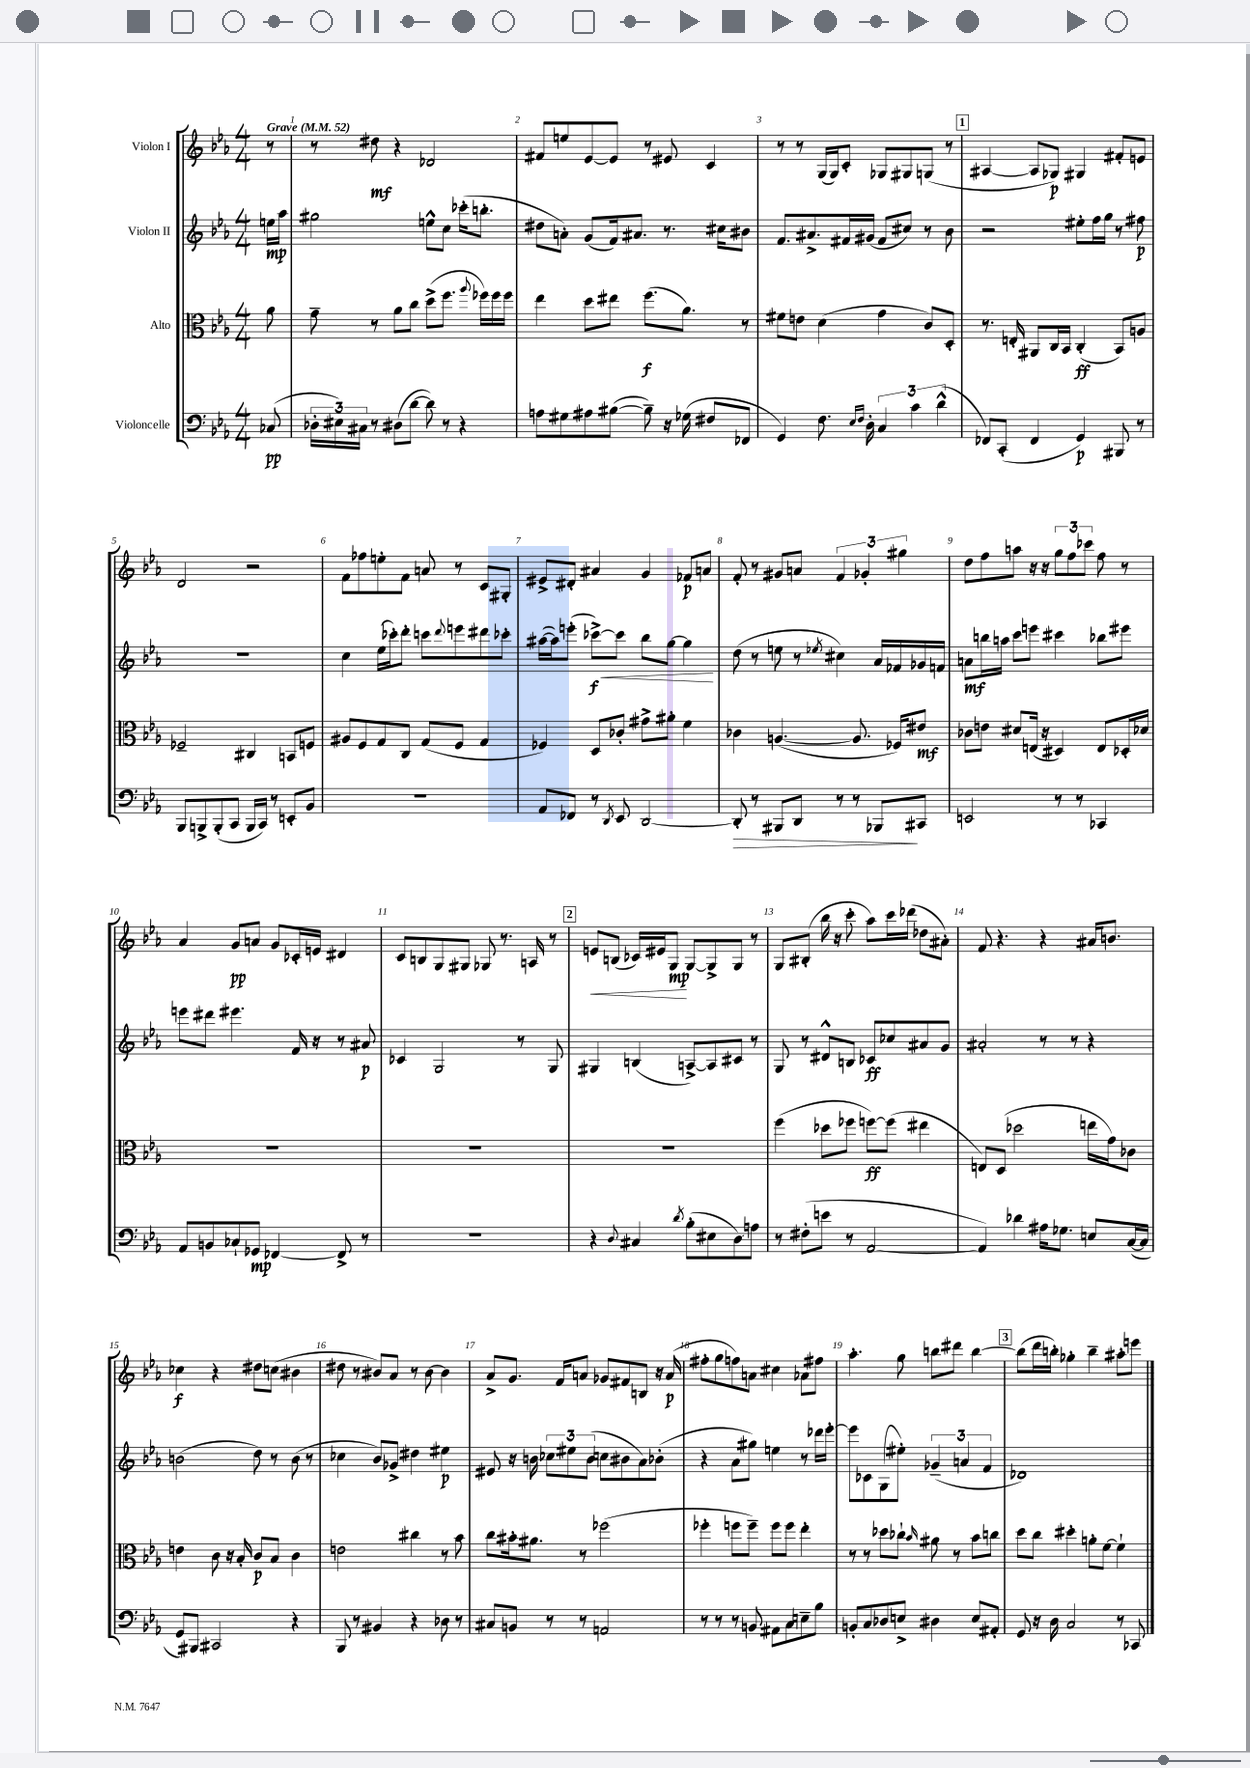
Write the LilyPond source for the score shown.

<<
\new StaffGroup <<
\new Staff = "s0" \with { instrumentName = "Violon I" } {
    \clef treble \key ees \major \numericTimeSignature \time 4/4 \partial 8 \tempo "Grave" 4 = 52
    r8 |
    r8 dis''8\mf r4 des'2 |
    fis'8 e''8 ees'8~ ees'8 r8 eis'8 c'4 |
    r8 r8 g16( g16) c'8-. ges8 gis8 g8( r8 |
    \mark \markup { \box "1" } ais4~ ais8 ges8\p) gis4 fis'8-. e'8 |
    d'2 r2 |
    f'8 fes''8 e''8-. f'8 a'8 r8 c'8 gis8-. |
    eis'8-> dis'8-. ais'4 g'4 fes'8\p a'8 |
    f'8-. r8 gis'8 a'8 \tuplet 3/2 { f'4 ges'4-. gis''4 } |
    d''8 f''8 a''8 r16 r16 \tuplet 3/2 { g''8 f''8 ces'''8 } f''8 r8 |
    aes'4 g'8\pp a'8 g'8 ces'16-. e'16 dis'4 |
    c'8 b8 g8 gis8 ges8 r8. a16 r8 |
    \mark \markup { \box "2" } e'8\< b8( ces'16) eis'16 g8\mp\! g8~ g8-> g8 r8 |
    g8 bis8-.( bes''16 r16 c'''8-. aes''8) c'''16 des'''16( des''8 ais'8-.) |
    f'8 r4. r4 ais'16 b'8. |
    ces''4\f r4 dis''8 c''8( bis'4 |
    dis''8 r8 bis'8) aes'8 r8 bis'8~ bis'4 |
    aes'8-> g'8. f'16 a'8 ges'8 fis'8 b8 r16 a'16\p( |
    fis''8-. g''8 f''8) a'8 cis''4 aes'8 fis''8 |
    aes''4.-. g''8 b''8 dis'''8 b''4~ |
    \mark \markup { \box "3" } b''8( d'''16 b''16-.) ges''4-. b''4-- ais''8-. e'''8 \bar "|." |
}
\new Staff = "s1" \with { instrumentName = "Violon II" } {
    \clef treble \key ees \major \numericTimeSignature \time 4/4 \partial 8
    e''16\mp aes''16 |
    gis''2 e''8-^ c''8 ces'''16-.( b''8.-. |
    dis''8 a'8-.) g'8( f'16) ais'8. r8. cis''16 bis'8 |
    f'8. ais'8.-> fis'16 gis'16( fis'8 cis''8) r8 bes'8 |
    \mark \markup { \box "1" } r2 eis''8-. f''16 g''16 r8 fis''8\p |
    R1 |
    c''4 ees''16( ces'''16-.) d'''8-. c'''8 \appoggiatura { d'''8 } e'''8 dis'''8 ces'''8-. |
    ais''16~( ais''16) e'''8-.( ces'''8~->\f\<) ces'''8 bes''8 g''8~ g''4\! |
    d''8( r8 e''8 r8 \acciaccatura { ees''8 } cis''4) aes'16 fes'16 ges'16 f'16 |
    a'8\mf b''16 a''16 c'''8 e'''8 cis'''4 bes''8 eis'''8 |
    e'''8 dis'''8 eis'''4. f'16 r16 r8 ais'8\p |
    ces'4 g2 r8 g8 |
    \mark \markup { \box "2" } gis4 b4( a8~->) a8 cis'8 r8 |
    g8 r8 dis'8-^ b8 ces'8\ff ces''8 ais'8 g'8 |
    ais'2-. r8 r8 r4 |
    b'2( d''8) r8 b'8( r8 |
    ces''4 bes'8) ges'8-> dis''4 eis''4\p |
    eis'8 r16 b'16 \tuplet 3/2 { ces''8 eis''8 b'8( } c''8 bis'8 aes'8) bes'8-.( |
    r4 aes'8 gis''8) e''4 r8 des'''16 ees'''16~-. |
    ees'''8 ces'8 g8( eis''8-.) \tuplet 3/2 { ges'4--( a'4 f'4 } |
    \mark \markup { \box "3" } des'1) \bar "|." |
}
\new Staff = "s2" \with { instrumentName = "Alto" } {
    \clef alto \key ees \major \numericTimeSignature \time 4/4 \partial 8
    aes'8 |
    g'8-- r8 aes'8 c''8 d''8->( f''8. \appoggiatura { aes''8 } fes''16) fes''16 fes''16 |
    ees''4 d''8 eis''8 f''8.\f( aes'8.) r8 |
    fis'8 e'8 d'4( g'4 c'8) d8-. |
    \mark \markup { \box "1" } r8. e16-. ais,8 c16 bes,16 c4-.\ff( bes,8) a8 |
    fes2-- cis4 b,8 f8 |
    ais8 f8 g8 c8 g8( f8 g4 |
    fes4) d8 ces'8-. gis'8-> ais'8-. f'4 |
    ces'4 a4.~( a8. fes16) eis'8\mf |
    ces'8 e'8 dis'8 e16( r16 dis4) e8 des16-. des'16 |
    R1 |
    R1 |
    \mark \markup { \box "2" } R1 |
    f''4( des''8 fes''8 f''8~\ff) f''8( eis''4 |
    e8) d8( des''2 e''16 g'16) ces'8 |
    e'4 c'8 r16 bes16-. c'8\p bes8 c'4 |
    e'2 cis''4 r8 bes'8 |
    c''8 bis'16-. ais'8. r8 fes''2( |
    fes''4-. f''8 f''8--) f''8 f''8 ees''4-. |
    r8 r8 des''8 ces''8-! \grace { bes'16 } ais'8 r8 bes'8 c''8 |
    \mark \markup { \box "3" } d''8 c''8 dis''4-. a'8-. f'8~ f'4-! \bar "|." |
}
\new Staff = "s3" \with { instrumentName = "Violoncelle" } {
    \clef bass \key ees \major \numericTimeSignature \time 4/4 \partial 8
    ces8\pp( |
    \tuplet 3/2 { des16-. eis16) cis16 } r8 dis8( d'8~ d'8) r8 r4 |
    a8 gis8 ais8 bis8~( bis8--) r16 ges16( fis8 fes,8 |
    g,4) f8. \grace { ees16 f16 } d16-. \tuplet 3/2 { c4 c'4 d'4-^( } |
    \mark \markup { \box "1" } fes,8) c,8-.( fes,4 g,4\p) bis,,8 r8 |
    bes,,8 b,,8-> b,,8-.( c,8 b,,16 c,16) r8 e,8-. bes,8 |
    R1 |
    aes,8 fes,8 r8 \acciaccatura { d,8 } ees,8 d,2~ |
    d,8-.\> r8 bis,,8 d,8 r8 r8 bes,,8\! cis,8 |
    e,2 r8 r8 ces,4 |
    aes,8 b,8 ces8-! ges,8\mp fes,4~ fes,8-> r8 |
    R1 |
    \mark \markup { \box "2" } r4 \appoggiatura { d8 } cis4 \acciaccatura { d'8 } bes8-.( eis8 d8\glissando) a8 |
    r8 fis8-.( e'8 r8 aes,2~ |
    aes,4) des'4 ais16 ges8. e8 c16~( c16 |
    g,8) bis,,8 cis,2 r4 |
    bes,,8 r8 bis,4 r4 des8 r8 |
    cis8 b,8 r8 r8 a,2 |
    r8 r8 r8 b,8 ais,8 c8 e8-- bes8 |
    b,8-. c8 des8 e8-> dis4 e8 ais,8-. |
    \mark \markup { \box "3" } g,8 r16 d16 c2 r8 ces,8 \bar "|." |
}
>>
>>
\layout { \context { \Score \override BarNumber.break-visibility = ##(#f #t #t) barNumberVisibility = #all-bar-numbers-visible } }
